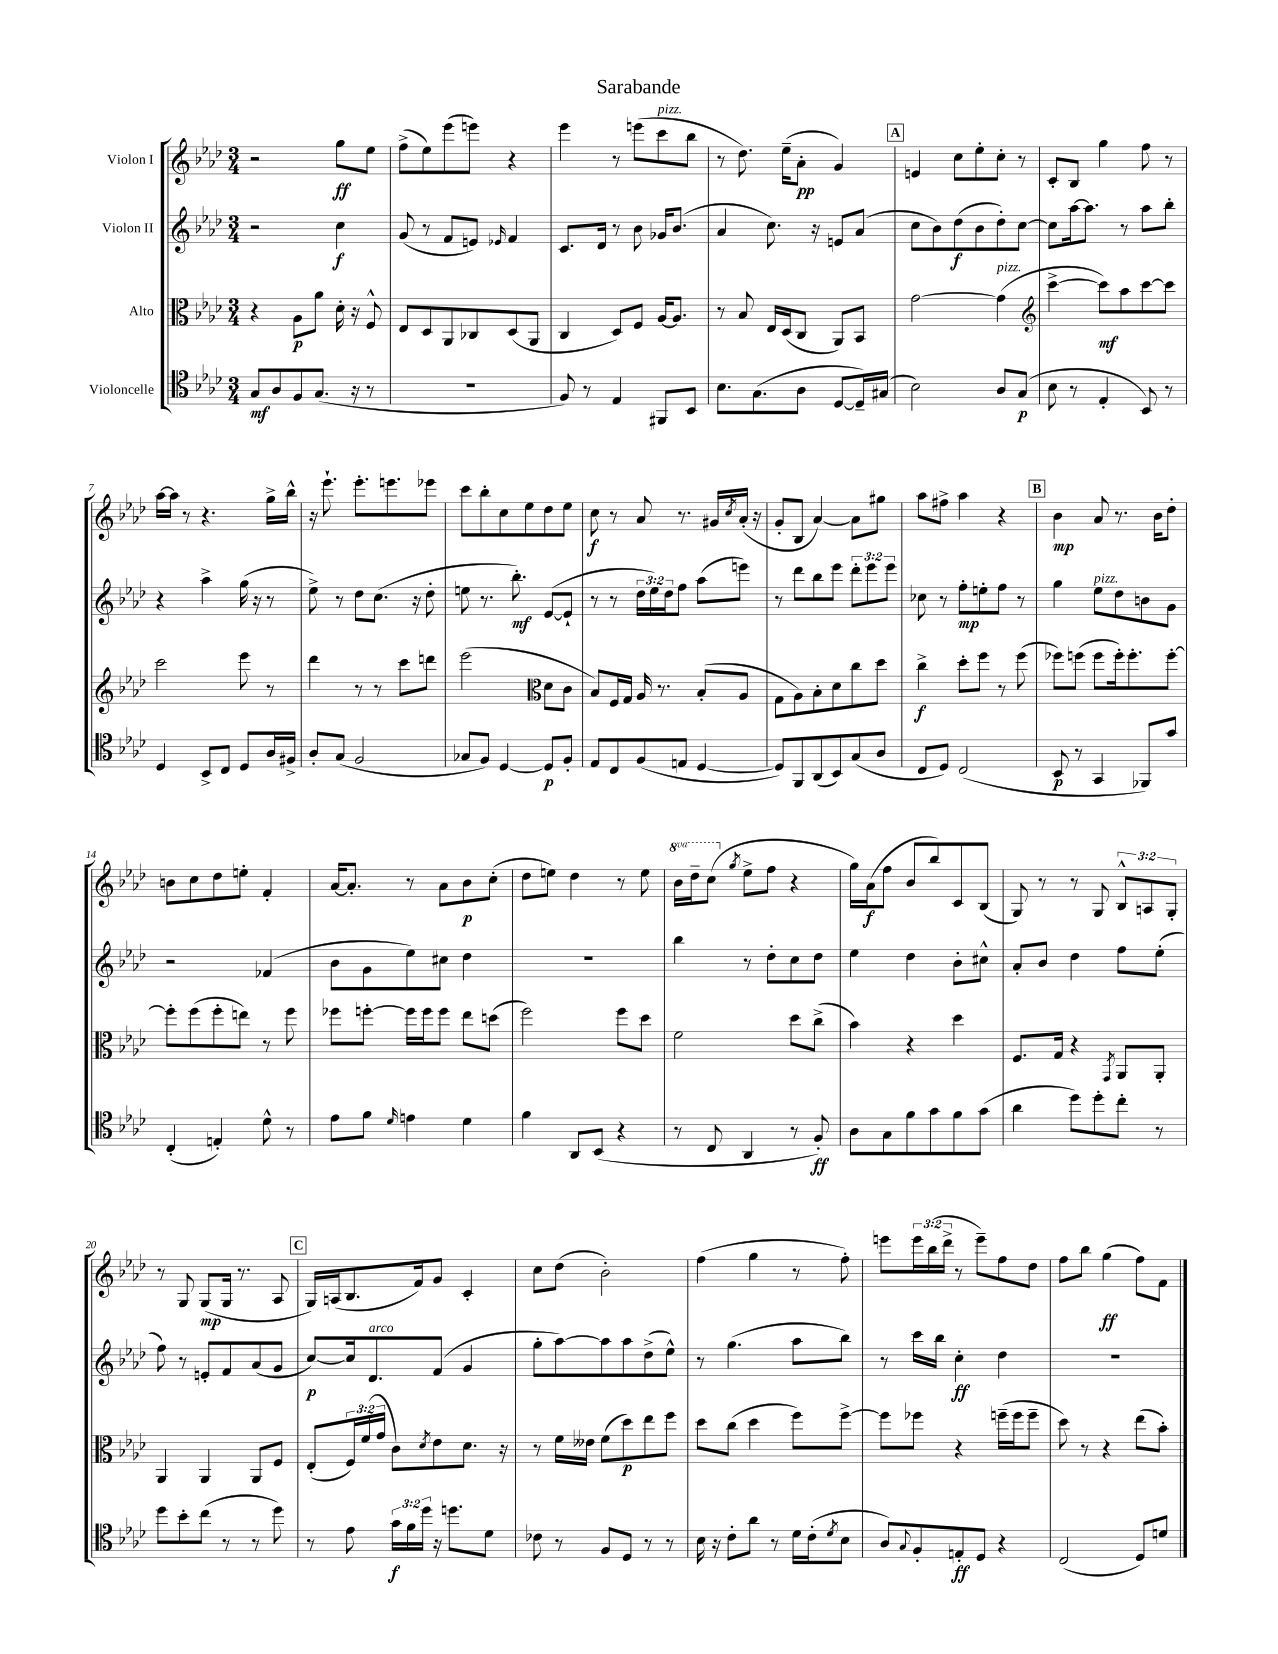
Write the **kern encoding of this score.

**kern	**dynam	**kern	**dynam	**kern	**dynam	**kern	**dynam
*part4	*part4	*part3	*part3	*part2	*part2	*part1	*part1
*staff4	*staff4	*staff3	*staff3	*staff2	*staff2	*staff1	*staff1
*I"Violoncelle	*	*I"Alto	*	*I"Violon II	*	*I"Violon I	*
*clefC4	*	*clefC3	*	*clefG2	*	*clefG2	*
*k[b-e-a-d-]	*	*k[b-e-a-d-]	*	*k[b-e-a-d-]	*	*k[b-e-a-d-]	*
*M3/4	*	*M3/4	*	*M3/4	*	*M3/4	*
=1	=1	=1	=1	=1	=1	=1	=1
8G/L	mf	4r	.	2r	.	2r	.
8A-/	.	.	.	.	.	.	.
8F/	.	8A-\L	p	.	.	.	.
(8.G/J	.	8a-\J	.	.	.	.	.
.	.	16d-'\	.	4cc\	f	8gg\L	ff
16r	.	16r	.	.	.	.	.
8r	.	8F^^/	.	.	.	8ee-\J	.
=2	=2	=2	=2	=2	=2	=2	=2
2.r	.	8E-/L	.	(8g/	.	(8ff^\L	.
.	.	8D-/	.	8r	.	8ee-\)	.
.	.	8AA-/	.	8f/L	.	(8eee-\	.
.	.	8C-X/	.	8en/J)	.	8eeen\J)	.
.	.	.	.	16qqe-X/	.	.	.
.	.	(8D-/	.	4f/	.	4r	.
.	.	8AA-/J	.	.	.	.	.
=3	=3	=3	=3	=3	=3	=3	=3
8F/)	.	4C/	.	8.c/L	.	4eee-\	.
8r	.	.	.	.	.	.	.
.	.	.	.	16d-/Jk	.	.	.
4E-/	.	8D-/L)	.	8r	.	8r	.
.	.	8F/J	.	8b-\	.	(8eeen\L	.
!	!	!	!	!	!	!LO:TX:a:i:t=pizz.	!
8FF#X/L	.	[16A-/KL	.	16g-X/KL	.	8ccc\	.
.	.	8.A-/J]	.	(8.b-/J	.	.	.
8BB-/J	.	.	.	.	.	8bb-\J	.
=4	=4	=4	=4	=4	=4	=4	=4
8.B-\L	.	8r	.	4a-/	.	8r	.
.	.	8B-/	.	.	.	8.dd-\)	.
(8.G\	.	.	.	.	.	.	.
.	.	16E-/LL	.	8.cc\)	.	.	.
.	.	(16D-/J	.	.	.	(16ee-~\KL	.
8A-\J	.	8C/J	.	.	.	8a-'\J	pp
.	.	.	.	16r	.	.	.
[8D-/L	.	8AA-/L)	.	8en/L	.	4g/)	.
16D-~/L])	.	8BB-/J	.	(8a-/J	.	.	.
(16G#X/JJ	.	.	.	.	.	.	.
!!LO:REH:place=s1:t=A
=5	=5	=5	=5	=5	=5	=5	=5
2B-\)	.	[2g\	.	8cc\L	.	4en/	.
.	.	.	.	8b-\)	.	.	.
.	.	.	.	(8dd-\	f	8cc\L	.
.	.	.	.	8b-\	.	8ee-'\	.
!	!	!LO:TX:a:i:t=pizz.	!	!	!	!	!
8A-/L	.	(4g\]	.	8dd-'\)	.	8cc'\J	.
(8G/J	p	.	.	[8cc\J	.	8r	.
=6	=6	=6	=6	=6	=6	=6	=6
*	*	*clefG2	*	*	*	*	*
8B-\	.	[4ccc^\	.	8cc\L]	.	8c'/L	.
8r	.	.	.	[16aa-\k	.	8B-/J	.
.	.	.	.	8.aa-\J]	.	.	.
4E-'/	.	8ccc\L])	mf	.	.	4gg\	.
.	.	8aa-\	.	8r	.	.	.
8BB-/)	.	[8ccc\	.	8aa-\L	.	8ff\	.
8r	.	8ccc\J]	.	8bb-'\J	.	8r	.
!!LO:LB:g=z
=7	=7	=7	=7	=7	=7	=7	=7
4D-/	.	2ccc\	.	4r	.	[16aa-\LL	.
.	.	.	.	.	.	16aa-\JJ]	.
.	.	.	.	.	.	8r	.
8BB-^/L	.	.	.	4aa-^\	.	4.r	.
8C/J	.	.	.	.	.	.	.
8D-/L	.	8eee-\	.	(16gg\	.	.	.
.	.	.	.	16r	.	.	.
16A-/L	.	8r	.	8r	.	16gg^\LL	.
16F#X^/JJ	.	.	.	.	.	16bb-^^\JJ	.
=8	=8	=8	=8	=8	=8	=8	=8
8A-'/L	.	4ddd-\	.	8ee-^\)	.	16r	.
.	.	.	.	.	.	8.eee-`\	.
(8G/J	.	.	.	8r	.	.	.
2F/	.	8r	.	8dd-\L	.	8.eee-'\L	.
.	.	8r	.	(8.cc\J	.	.	.
.	.	.	.	.	.	8.eeen\	.
.	.	8ccc\L	.	.	.	.	.
.	.	.	.	16r	.	.	.
.	.	8dddn\J	.	8dd-'\	.	8eee-X\J	.
=9	=9	=9	=9	=9	=9	=9	=9
8G-X/L	.	(2eee-\	.	8een\	.	8ccc\L	.
8F/J)	.	.	.	8.r	.	8bb-'\	.
[4D-/	.	.	.	.	.	8cc\	.
.	.	.	.	8.bb-'\)	mf	.	.
.	.	.	.	.	.	8ee-\	.
*	*	*clefC3	*	*	*	*	*
8D-/L]	p	8d-\L	.	([8e-/L	.	8dd-\	.
8F'/J	.	8c\J	.	8e-`/J]	.	8ee-\J	.
=10	=10	=10	=10	=10	=10	=10	=10
8E-/L	.	8B-/L)	.	8r	.	8cc\	f
8C/	.	16F/L	.	8r	.	8r	.
.	.	16G/JJ	.	.	.	.	.
(8F/	.	16A-/	.	24dd-\LL	.	8a-/	.
.	.	.	.	24ee-\)	.	.	.
.	.	8.r	.	.	.	.	.
.	.	.	.	24dd-\J	.	.	.
8En/J	.	.	.	8ff\J	.	8.r	.
[4D-/	.	(8B-'/L	.	(8aa-\L	.	.	.
.	.	.	.	.	.	16g#X/LL	.
.	.	.	.	.	.	8qcc/	.
.	.	8A-/J	.	8eeen\J)	.	(16a-'/JJ	.
.	.	.	.	.	.	16r	.
=11	=11	=11	=11	=11	=11	=11	=11
8D-/L])	.	8G\L	.	8r	.	8g'/L	.
8FF/	.	8A-\)	.	8ddd-\L	.	8B-/J	.
(8AA-/	.	8B-'\	.	8bb-\	.	[4a-/)	.
8BB-/)	.	8d-\	.	8eee-\J	.	.	.
(8G/	.	8cc\	.	12ddd-'\L	.	8a-\L]	.
.	.	.	.	12eee-\	.	.	.
8A-/J	.	8dd-\J	.	.	.	8gg#X\J	.
.	.	.	.	12eee-\J	.	.	.
=12	=12	=12	=12	=12	=12	=12	=12
8C/L	.	4cc^\	f	8cc-X\	.	8aa-\L	.
8D-/J)	.	.	.	8r	.	8ff#X^\J	.
(2C/	.	8dd-'\L	.	8ff'\L	mp	4aa-\	.
.	.	8ff\J	.	8een'\	.	.	.
.	.	8r	.	8ff\J	.	4r	.
.	.	(8ff\	.	8r	.	.	.
!!LO:REH:place=s1:t=B
=13	=13	=13	=13	=13	=13	=13	=13
8BB-/	p	8ff-X\L)	.	4gg\	.	4b-\	mp
8r	.	(8ffn\J	.	.	.	.	.
!	!	!	!	!LO:TX:a:i:t=pizz.	!	!	!
4GG/	.	8ff\L	.	8ee-\L	.	8a-/	.
.	.	16ff'\k)	.	8dd-\	.	8.r	.
.	.	8.ff'\	.	.	.	.	.
8FF-X/L)	.	.	.	8bn\	.	.	.
.	.	.	.	.	.	16b-\KL	.
8g/J	.	[8ff'\J	.	8g\J	.	8dd-'\J	.
!!LO:LB:g=z
=14	=14	=14	=14	=14	=14	=14	=14
(4C'/	.	8ff'\L]	.	2r	.	8bn\L	.
.	.	(8ff\	.	.	.	8cc\	.
4En'/)	.	8ff'\	.	.	.	8dd-\	.
.	.	8een\J)	.	.	.	8een'\J	.
8d-^^\	.	8r	.	(4f-X/	.	4f'/	.
8r	.	8ff\	.	.	.	.	.
=15	=15	=15	=15	=15	=15	=15	=15
8e-\L	.	8ff-X\L	.	8b-\L	.	[16a-/KL	.
.	.	.	.	.	.	8.a-'/J]	.
8f\J	.	[8ffn'\J	.	8g\	.	.	.
16qqd-/	.	.	.	.	.	.	.
4en\	.	16ff\LL]	.	8ee-\)	.	8r	.
.	.	16ff\J	.	.	.	.	.
.	.	8ff\J	.	8cc#X\J	.	8a-\L	.
4d-\	.	8ee-\L	.	4dd-\	.	8b-\	p
.	.	(8ddn\J	.	.	.	(8cc'\J	.
=16	=16	=16	=16	=16	=16	=16	=16
4f\	.	2ff\)	.	2.r	.	8dd-\L	.
.	.	.	.	.	.	8een\J)	.
8AA-/L	.	.	.	.	.	4dd-\	.
(8BB-/J	.	.	.	.	.	.	.
4r	.	8ff\L	.	.	.	8r	.
.	.	8dd-\J	.	.	.	8ee\	.
=17	=17	=17	=17	=17	=17	=17	=17
*	*	*	*	*	*	*8va	*
8r	.	2f\	.	4bb-\	.	16bb-\LL	.
.	.	.	.	.	.	16ddd-~\J	.
8C/	.	.	.	.	.	(8ccc\J	.
*	*	*	*	*	*	*X8va	*
.	.	.	.	.	.	8qgg/	.
4AA-/	.	.	.	8r	.	8ee-^\L	.
.	.	.	.	8dd-'\L	.	8ff\J	.
8r	.	8dd-\L	.	8cc\	.	4r	.
8F'/)	ff	(8cc^\J	.	8dd-\J	.	.	.
=18	=18	=18	=18	=18	=18	=18	=18
8A-\L	.	4b-\)	.	4ee-\	.	16gg\LL)	.
.	.	.	.	.	.	(16a-\J	f
8G\	.	.	.	.	.	8ff\J	.
8f\	.	4r	.	4dd-\	.	8b-/L	.
8g\	.	.	.	.	.	8bb-/)	.
8f\	.	4dd-\	.	8b-'\L	.	8c/	.
(8g\J	.	.	.	8cc#X^^\J	.	(8B-/J	.
=19	=19	=19	=19	=19	=19	=19	=19
4a-\	.	8.F/L	.	8a-'/L	.	8G/)	.
.	.	.	.	8b-/J	.	8r	.
.	.	16G/Jk	.	.	.	.	.
8dd-\L)	.	4r	.	4dd-\	.	8r	.
8dd-'\	.	.	.	.	.	8G/	.
.	.	8qGG/	.	.	.	.	.
8cc'\J	.	8AA-/L	.	8ff\L	.	12B-^^/L	.
.	.	.	.	.	.	12An/	.
8r	.	8AA-'/J	.	(8ee-'\J	.	.	.
.	.	.	.	.	.	12G'/J	.
!!LO:LB:g=z
=20	=20	=20	=20	=20	=20	=20	=20
8dd-\L	.	4AA-/	.	8ff\)	.	8r	.
8b-'\	.	.	.	8r	.	8G/	.
(8cc\J	.	4AA-/	.	8en'/L	.	(8G/L	mp
8r	.	.	.	8f/	.	16G/Jk	.
.	.	.	.	.	.	8.r	.
8r	.	8AA-/L	.	(8a-/	.	.	.
8dd-\)	.	8F/J	.	8g/J	.	8A-/	.
!!LO:REH:place=s1:t=C
=21	=21	=21	=21	=21	=21	=21	=21
8r	.	(8E-'/L	.	[8cc/L)	p	16G/LL)	.
.	.	.	.	.	.	(16An/J	.
8e-\	.	24F/L)	.	16cc/k]	.	8.B-/	.
.	.	(24f/	.	.	.	.	.
!	!	!	!	!LO:TX:a:i:t=arco	!	!	!
.	.	.	.	8.d-/	.	.	.
.	.	24g/JJ	.	.	.	.	.
24g\LL	f	8c\L)	.	.	.	.	.
24f\	.	.	.	.	.	.	.
.	.	.	.	.	.	16f/k)	.
24dd-\JJ	.	.	.	.	.	.	.
.	.	8qd-/	.	.	.	.	.
16r	.	8e-\	.	(8f/J	.	8g/J	.
8.ddn\L	.	.	.	.	.	.	.
.	.	8.d-\J	.	4g/	.	4c'/	.
8d-\J	.	.	.	.	.	.	.
.	.	16r	.	.	.	.	.
=22	=22	=22	=22	=22	=22	=22	=22
8c-X\	.	8r	.	8gg'\L	.	8cc\L	.
8r	.	16f\LL	.	[8aa-\)	.	(8dd-\J	.
.	.	16e--X\JJ	.	.	.	.	.
8F/L	.	(8f\L	.	8aa-\]	.	2b-'\)	.
8D-/J	.	8dd-\)	p	8aa-\	.	.	.
8r	.	8ee-\	.	(8dd-^\	.	.	.
8r	.	8ff\J	.	8ee-^^\J)	.	.	.
=23	=23	=23	=23	=23	=23	=23	=23
16B-\	.	8dd-\L	.	8r	.	(4ff\	.
16r	.	.	.	.	.	.	.
8c'\L	.	(8cc\J	.	(4.gg\	.	.	.
8a-\J	.	4dd-\	.	.	.	4gg\	.
8r	.	.	.	.	.	.	.
16d-\LL	.	8ff\L)	.	8aa-\L	.	8r	.
(16c'\J	.	.	.	.	.	.	.
8qd-/	.	.	.	.	.	.	.
8B-\J	.	[8ff^\J	.	8bb-\J)	.	8ff'\)	.
=24	=24	=24	=24	=24	=24	=24	=24
8A-/L)	.	8ff\L]	.	8r	.	8eeen\L	.
8qqG/	.	.	.	.	.	.	.
8F'/	.	8ff-X\J	.	16ccc\LL	.	24eee\L	.
.	.	.	.	.	.	(24bb-\	.
.	.	.	.	16bb-\JJ	.	.	.
.	.	.	.	.	.	24ddd-^\JJ	.
8En'/	ff	4r	.	4cc'\	ff	8r	.
8D-/J	.	.	.	.	.	8eee~\L)	.
4r	.	(16ffn~\LL	.	4dd-\	.	8ff\	.
.	.	16ff\J	.	.	.	.	.
.	.	8ff~\J	.	.	.	8dd-\J	.
=25	=25	=25	=25	=25	=25	=25	=25
(2C/	.	8dd-\)	.	2.r	.	8ff\L	.
.	.	8r	.	.	.	8bb-\J	.
.	.	4r	.	.	.	(4gg\	ff
8D-/L)	.	(8ee-\L	.	.	.	8ff\L)	.
8dn/J	.	8b-'\J)	.	.	.	8f\J	.
==	==	==	==	==	==	==	==
*-	*-	*-	*-	*-	*-	*-	*-
